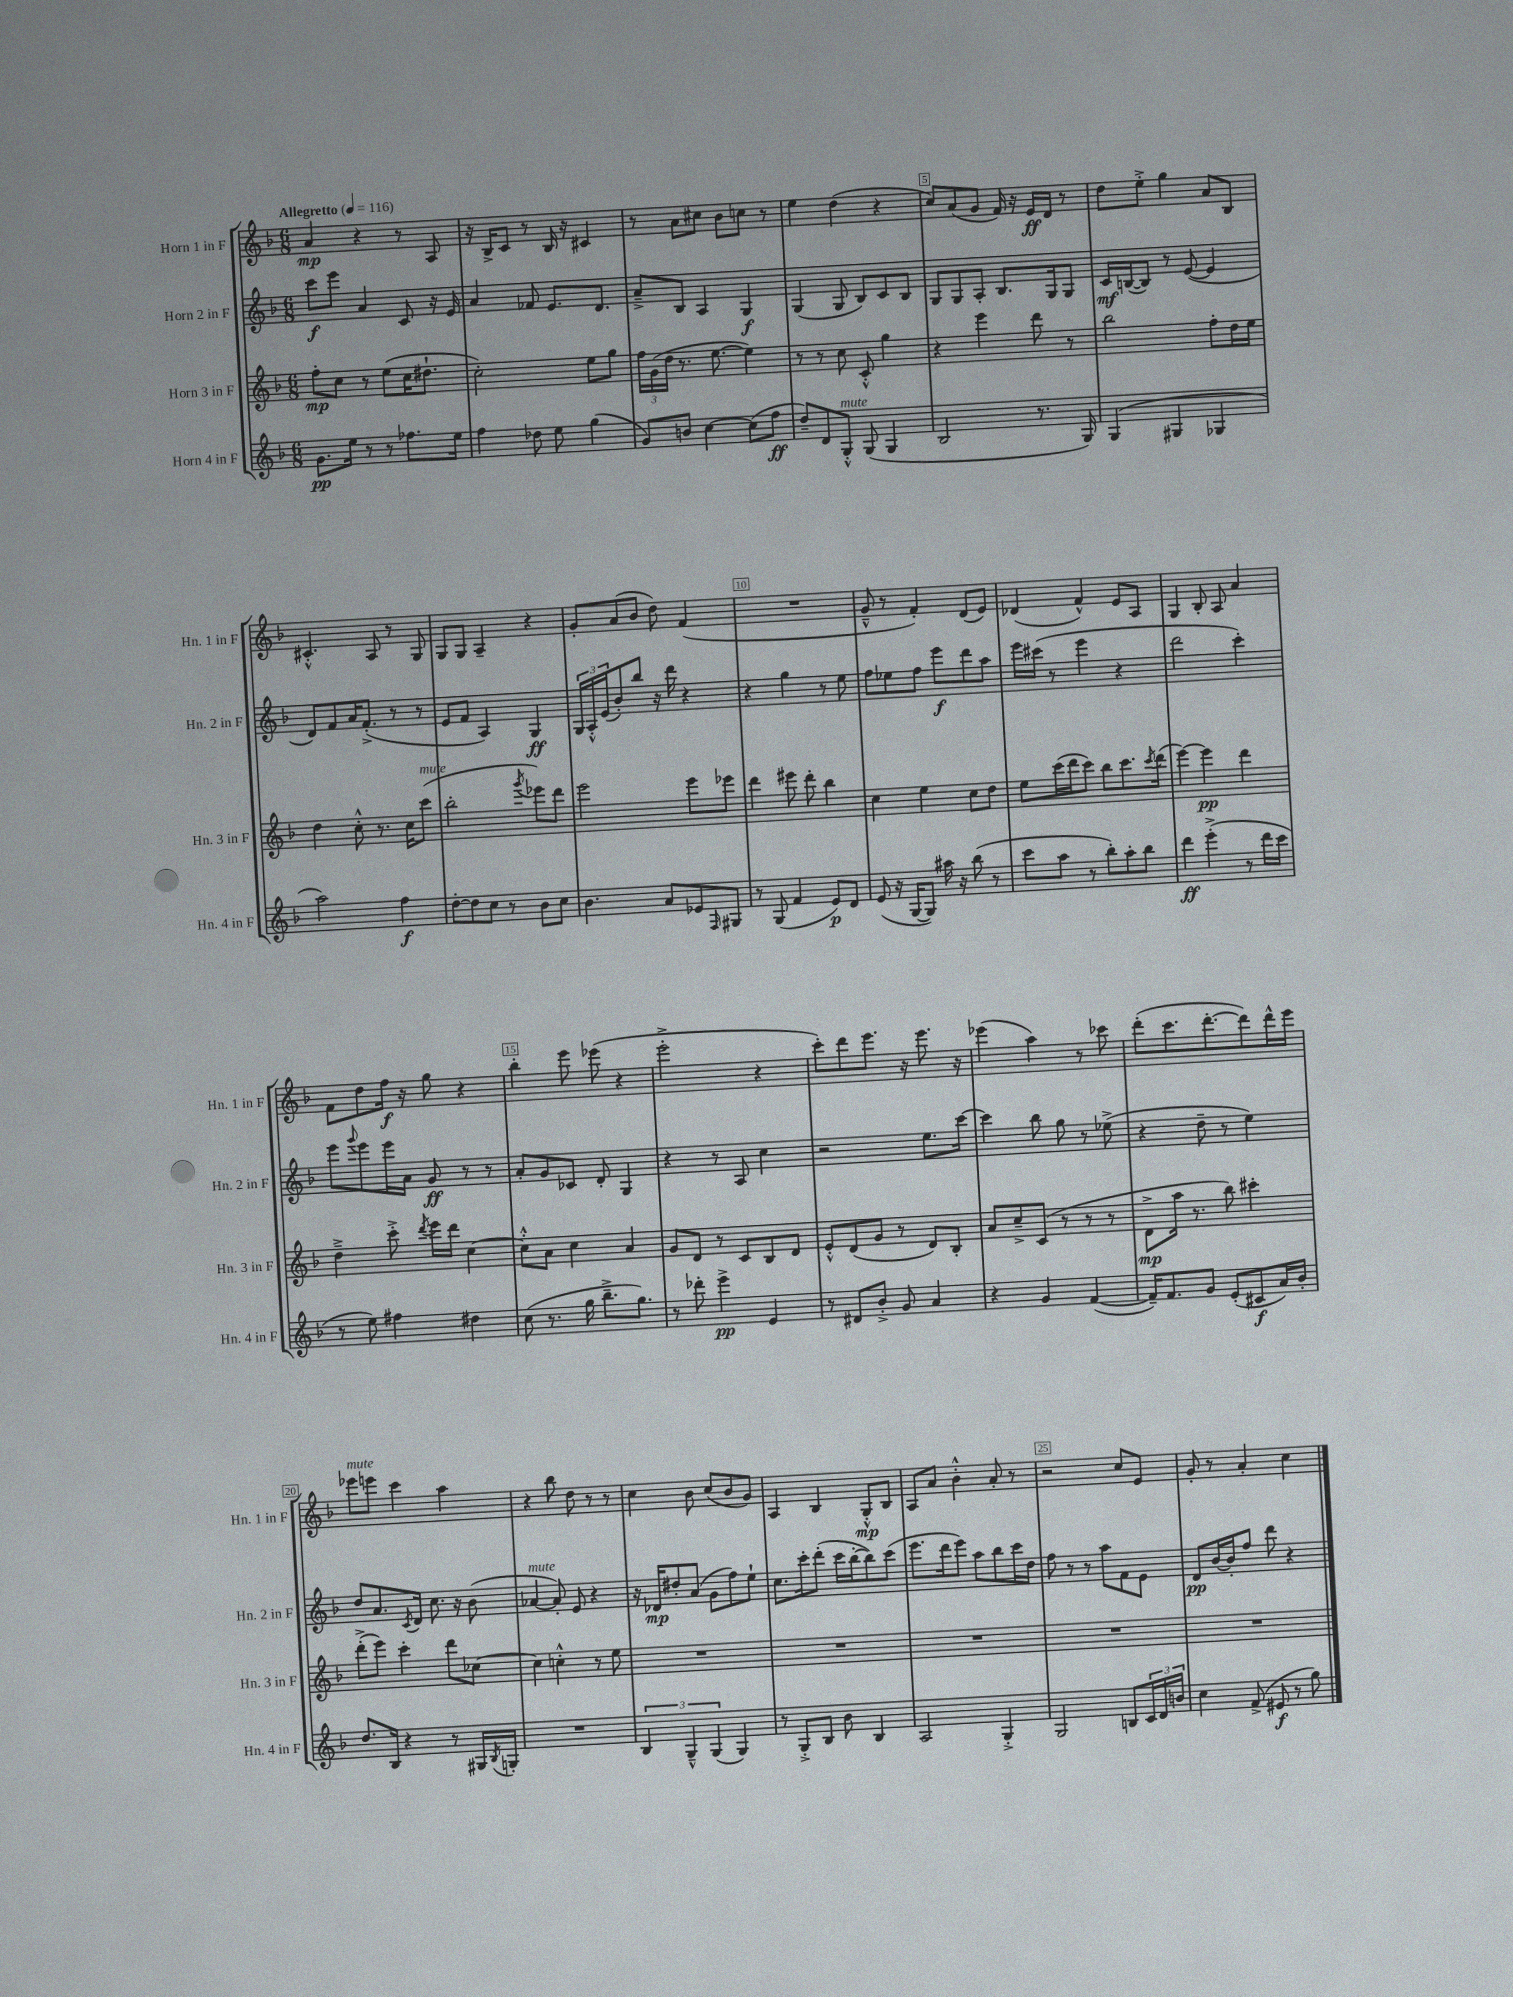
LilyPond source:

<<
\new StaffGroup <<
\new Staff = "s0" \with { instrumentName = "Horn 1 in F" shortInstrumentName = "Hn. 1 in F" } {
    \clef treble \key f \major \numericTimeSignature \time 6/8 \tempo "Allegretto" 4 = 116
    a'4\mp r4 r8 a8 |
    r16 bes16-> c'8 r8 bes16 r16 cis'4 |
    r8 a'8 cis''8 bes'8 c''8 r8 |
    e''4 d''4( r4 |
    c''8) a'8( g'8 f'16) r16 e'16\ff d'16 r8 |
    d''8 e''8-.-> g''4 a'8 bes8 |
    cis'4.-.-^ a8 r8 g8 |
    g8 g8 a4-- r4 |
    g'8-. a'8( bes'8 d''8) f'4( |
    R2. |
    g'8---^ r8 f'4-.) d'8( e'8) |
    des'4( f'4-^) e'8 a8 |
    g4 bes8-. a8 a'4 |
    f'8 d''8 f''16\f r16 g''8 r4 |
    bes''4-. e'''8 ees'''8( r4 |
    e'''2-.-> r4 |
    c'''8-.) d'''8 e'''8. r16 e'''8. r16 |
    ees'''4( a''4) r8 ces'''8 |
    d'''8-.( c'''8. d'''8.~-. d'''8) d'''16-^ e'''16 |
    ees'''8^\markup { \italic "mute" } e'''8 c'''4 a''4 |
    r4 bes''8 d''8 r8 r8 |
    c''4 bes'8 c''8( bes'8 g'8) |
    a4 bes4 g8-.-^\mp bes8 |
    a8 a'8 bes'4-.-^ a'8-. r8 |
    r2 c''8 e'8 |
    g'8-. r8 a'4-. c''4 \bar "|." |
}
\new Staff = "s1" \with { instrumentName = "Horn 2 in F" shortInstrumentName = "Hn. 2 in F" } {
    \clef treble \key f \major \numericTimeSignature \time 6/8
    c'''8\f e'''8 a'4 c'8 r16 e'16 |
    a'4 fes'8 e'8. d'8. |
    a'8---> bes8 a4 g4\f |
    g4( g8 bes8) c'8 bes8 |
    g8 g8 a8-. bes8. g16 g8 |
    c'16\mf b16~( b8) r8 e'8~( e'4 |
    d'8) f'8 a'16 f'8.-.->( r8 r8 |
    e'8 f'8 a4) g4\ff |
    \tuplet 3/2 { g16 a16-.-^ e'16( } bes'8-.) bes''8 r16 d'''16 r4 |
    r4 g''4 r8 e''8 |
    f''8 ees''8 f''8 e'''8\f d'''8 a''8 |
    e'''16 cis'''16( r8 e'''4 r4 |
    d'''2 c'''4-.) |
    e'''8 \appoggiatura { g'''8 } e'''8 e'''16 a'16 g'8\ff r8 r8 |
    a'8-. g'8 ces'8 d'8-. g4 |
    r4 r8 a8 c''4 |
    r2 e''8. c'''16~ |
    c'''4 bes''8 g''8 r8 ees''8->( |
    r4 d''8-- r8 e''4) |
    d''8 a'8. \acciaccatura { c'8 } d'16 c''8. r16 bes'8( |
    aes'4~^\markup { \italic "mute" } aes'8-.) e'8 r4 |
    r16 des'16\mp dis''8-. a'8( g'8 f''8) e''8-! |
    c''8. c'''16-. d'''8-.( c'''16 bes''16~-. bes''8) c'''8( |
    e'''8. d'''16 e'''8) a''8 bes''8 c'''16 d''16 |
    f''8 r8 r8 a''8 f'8 e'8 |
    d'8\pp bes'16~ bes'16-. f''8 d'''8 r4 \bar "|." |
}
\new Staff = "s2" \with { instrumentName = "Horn 3 in F" shortInstrumentName = "Hn. 3 in F" } {
    \clef treble \key f \major \numericTimeSignature \time 6/8
    f''8-.\mp c''8 r8 e''8( c''16 dis''8.-! |
    c''2-.) e''8 g''8 |
    \tuplet 3/2 { f''16 g'16( d''16 } r8. e''8.~ e''4) |
    r8 r8 c''8 c'8-.-^ g''4 |
    r4 e'''4 d'''8 r8 |
    bes''2 f''8-. d''16 e''16 |
    d''4 c''8-.-^ r8. c''16 c'''8^\markup { \italic "mute" }( |
    bes''2-. \acciaccatura { g'''8 } ees'''8) d'''8 |
    e'''2 e'''8 ees'''8 |
    d'''4 eis'''8 d'''8-. bes''4 |
    c''4 e''4 c''8 d''8 |
    e''8 c'''16( d'''16 c'''8) bes''8 c'''8. \acciaccatura { c'''8 } d'''16( |
    e'''4~) e'''4\pp d'''4 |
    d''4---> c'''8-.-> \acciaccatura { d'''8 } e'''16 d'''16 c''4~ |
    c''8-.-^ a'8 c''4 a'4 |
    g'8 d'8 r8 c'8 bes8 d'8 |
    e'8-.-^ d'8( g'8 r8 d'8) bes8-. |
    a'8 c''8---> c'8( r8 r8 r8 |
    d'8->\mp a''16 r8. bes''8) cis'''4-. |
    d'''8-.->( e'''8) c'''4-. d'''8 ces''8~ |
    ces''4 c''4-.-^ r8 e''8 |
    R2. |
    R2. |
    R2. |
    R2. |
    R2. \bar "|." |
}
\new Staff = "s3" \with { instrumentName = "Horn 4 in F" shortInstrumentName = "Hn. 4 in F" } {
    \clef treble \key f \major \numericTimeSignature \time 6/8
    g'8.\pp e''16 r8 r8 fes''8. e''16 |
    f''4 des''8 e''8 g''4( |
    g'8) b'8 c''4~ c''8( f''8\ff |
    d''8--) d'8 g8-.-^^\markup { \italic "mute" } g8( g4 |
    bes2 r8. g16) |
    g4( gis4 ges4 |
    a''2) f''4\f |
    d''8~-. d''8 c''8 r8 bes'8 c''8 |
    bes'4. a'8 ees'8 \grace { f16 } gis8 |
    r8 g8( f'4 e'8\p) d'8 |
    e'8( r16 g16~ g8) ais''16 r16 bes''8( r8 |
    c'''8 a''8 r8 bes''8-.) a''8-. bes''8 |
    d'''4\ff e'''4-.->( r8 d'''16 c'''16 |
    r8 e''8) fis''4 dis''4 |
    c''8( r8. g''16 bes''8.---> g''8.) |
    r8 des'''8-. e'''4->\pp e'4 |
    r8 dis'8 bes'8-.-> g'8 a'4 |
    r4 g'4 f'4~( |
    f'16--) f'8. g'8 e'8-.( cis'8\f a'16) bes'16-. |
    d''8. bes16 r4 r8 gis16 \acciaccatura { bes8 } g16-. |
    R2. |
    \tuplet 3/2 { bes4 g4---^ g4( } g4) |
    r8 g8-.-> bes8 bes'8 bes4 |
    a2 g4-.-> |
    g2 b8 \tuplet 3/2 { c'16 d'16 b'16 } |
    c''4 f'8->( eis'8\f r8 g''8) \bar "|." |
}
>>
>>
\layout { \context { \Score \override BarNumber.break-visibility = ##(#f #t #t) barNumberVisibility = #(every-nth-bar-number-visible 5) \override BarNumber.stencil = #(make-stencil-boxer 0.1 0.3 ly:text-interface::print) } }
